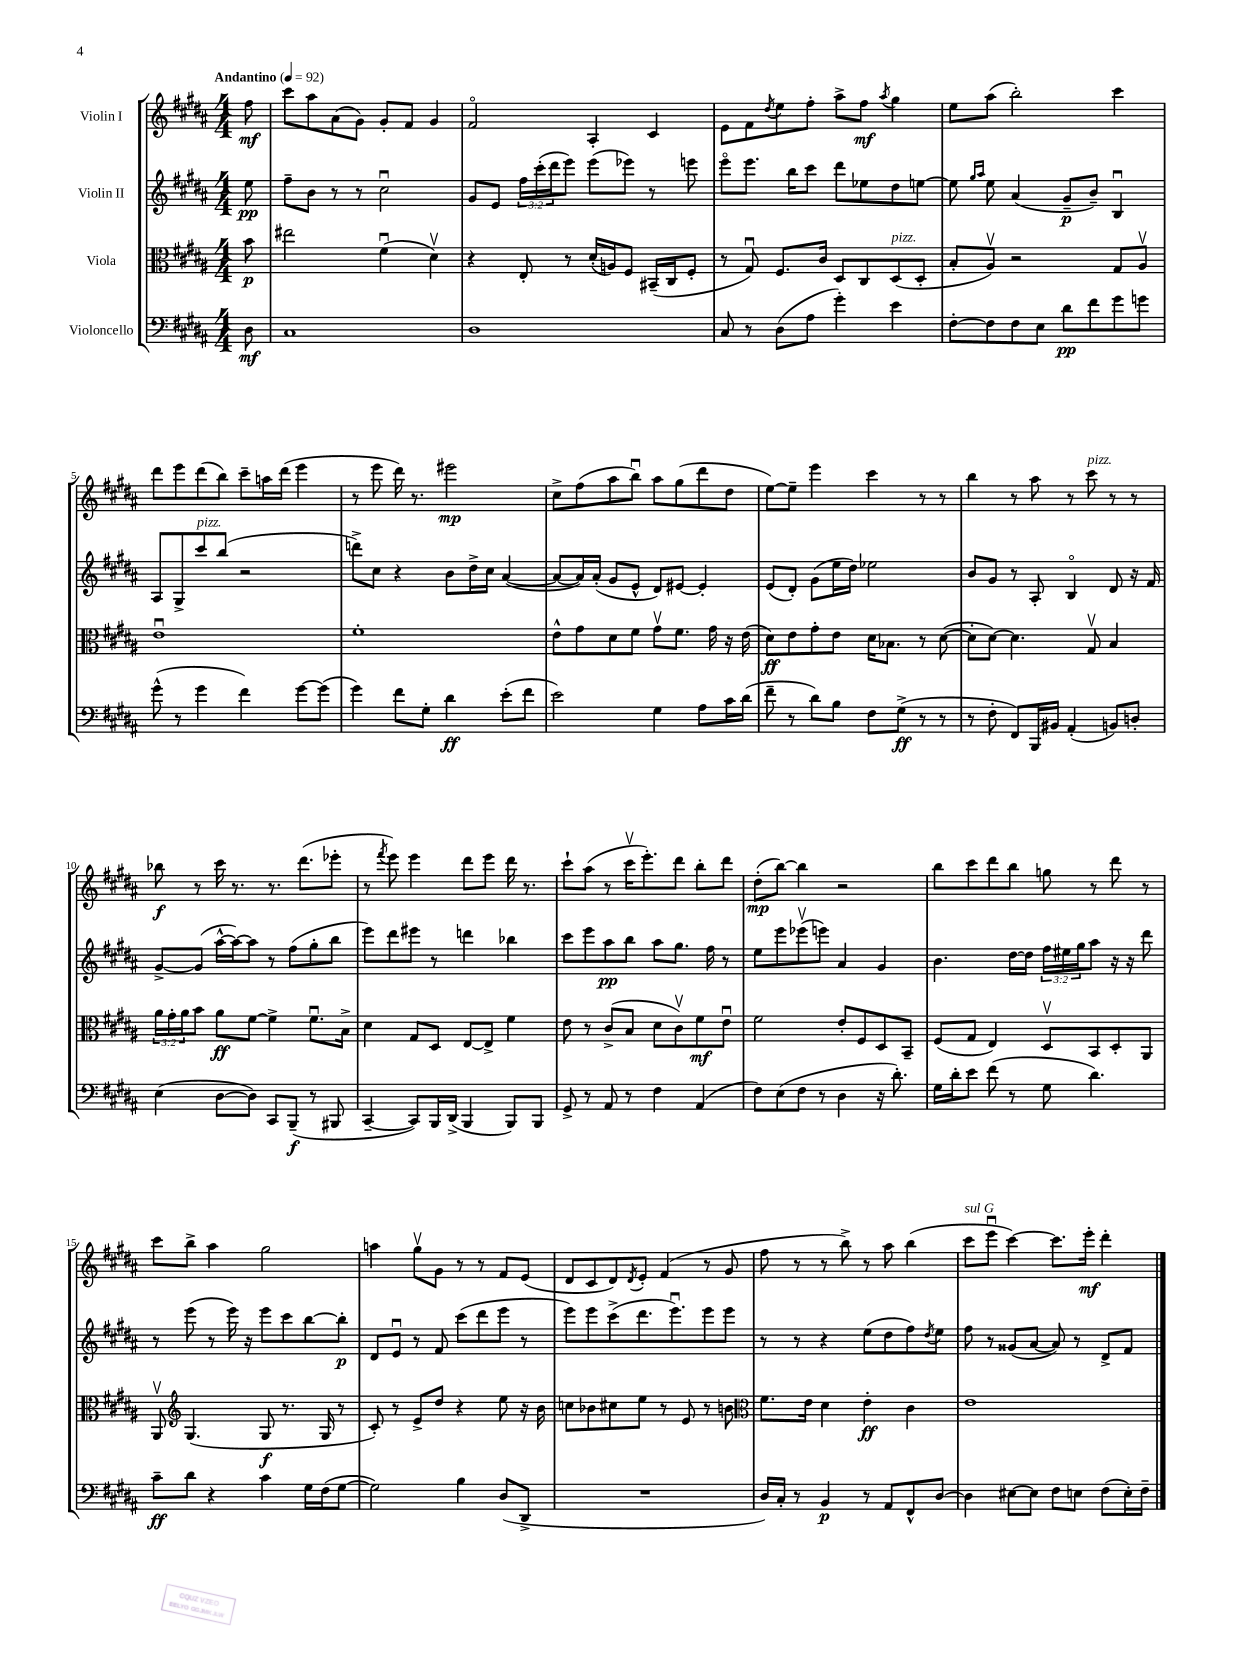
<<
\new StaffGroup <<
\new Staff = "s0" \with { instrumentName = "Violin I" } {
    \clef treble \key b \major \numericTimeSignature \time 4/4 \partial 8 \tempo "Andantino" 4 = 92
    fis''8\mf |
    cis'''8 ais''8 ais'8( gis'8) gis'8-. fis'8 gis'4 |
    fis'2\flageolet ais4-. cis'4 |
    e'8 fis'8 \acciaccatura { dis''8 } e''8 fis''8-. ais''8-> fis''8\mf \acciaccatura { ais''8 } gis''4 |
    e''8 ais''8( b''2-.) cis'''4 |
    dis'''8 e'''8 dis'''8( b''8) cis'''8-- a''16 dis'''16( e'''4 |
    r8 e'''8 dis'''16) r8. eis'''2\mp |
    cis''8-> fis''8( ais''8 b''8\downbow) ais''8 gis''8( dis'''8 dis''8 |
    e''8~) e''8-- e'''4 cis'''4 r8 r8 |
    b''4 r8 ais''8 r8 cis'''8^\markup { \italic "pizz." } r8 r8 |
    bes''8\f r8 cis'''16 r8. r8. dis'''8.( ees'''8-. |
    r8 \acciaccatura { fis'''8 } e'''8) e'''4 dis'''8 e'''8 dis'''16 r8. |
    cis'''8-! ais''8( r8 cis'''16\upbow e'''8.-.) dis'''8 b''8-. dis'''8 |
    dis''8-.\mp( b''8~) b''4 r2 |
    b''8 cis'''8 dis'''8 b''8 g''8 r8 dis'''8 r8 |
    cis'''8 b''8-> ais''4 gis''2 |
    a''4 gis''8\upbow gis'8 r8 r8 fis'8 e'8( |
    dis'8 cis'8 dis'8) \acciaccatura { dis'8 } e'8-. fis'4( r8 gis'8 |
    fis''8 r8 r8 b''8->) r8 ais''8 b''4( |
    cis'''8^\markup { \italic "sul G" } e'''8\downbow cis'''4~) cis'''8. e'''16-.\mf dis'''4-. \bar "|." |
}
\new Staff = "s1" \with { instrumentName = "Violin II" } {
    \clef treble \key b \major \numericTimeSignature \time 4/4 \override Staff.TupletNumber.text = #tuplet-number::calc-fraction-text \partial 8
    e''8\pp |
    fis''8-- b'8 r8 r8 cis''2\downbow |
    gis'8 e'8 \tuplet 3/2 { fis''16 cis'''16-.( dis'''16 } e'''8) e'''8( ees'''8) r8 e'''8 |
    e'''8\flageolet e'''8. b''16 cis'''8 dis'''8 ees''8 dis''8 e''8~ |
    e''8 \grace { gis''16 ais''16 } e''8 ais'4( gis'8--\p b'8--) b4\downbow |
    ais8 gis8-> cis'''8^\markup { \italic "pizz." } b''8( r2 |
    d'''8->) cis''8 r4 b'8 dis''16-> cis''16 ais'4~( |
    ais'8~ ais'16) ais'16-.( gis'8 e'8-^ dis'8) eis'8~ eis'4-. |
    e'8( dis'8-.) gis'8( e''16 dis''16) ees''2 |
    b'8 gis'8 r8 ais8-. b4\flageolet dis'8 r16 fis'16 |
    gis'8~-> gis'8( ais''16~-^ ais''16~) ais''8 r8 fis''8( gis''8-. b''8 |
    e'''8) dis'''8 eis'''8 r8 d'''4 bes''4 |
    cis'''8 e'''8 ais''8\pp b''8 ais''8 gis''8. fis''16 r8 |
    e''8 e'''8 ees'''8\upbow( e'''8) ais'4 gis'4 |
    b'4. dis''16~ dis''16 \tuplet 3/2 { fis''16 eis''16 gis''16 } ais''8 r16 r16 dis'''8 |
    r8 e'''8( r8 e'''16) r16 e'''8 cis'''8 b''8~ b''8-.\p |
    dis'8 e'8\downbow r8 fis'8 cis'''8( dis'''8 e'''8 r8 |
    e'''8) e'''8 cis'''8->( dis'''8. e'''8.\downbow) e'''8 e'''8 |
    r8 r8 r4 e''8( dis''8 fis''8) \acciaccatura { dis''8 } e''8 |
    fis''8 r8 gisis'8( ais'8~ ais'8) r8 dis'8-> fis'8 \bar "|." |
}
\new Staff = "s2" \with { instrumentName = "Viola" } {
    \clef alto \key b \major \numericTimeSignature \time 4/4 \override Staff.TupletNumber.text = #tuplet-number::calc-fraction-text \partial 8
    b'8\p |
    eis''2 fis'4\downbow( dis'4\upbow) |
    r4 e8-. r8 dis'16-.( a16) fis8 bis,16--( cis16 fis8-. |
    r8 gis8\downbow) fis8. cis'16 dis8 cis8 dis8^\markup { \italic "pizz." }( dis8-. |
    b8-. ais8\upbow) r2 gis8 ais8\upbow |
    e'1\downbow |
    fis'1-. |
    e'8-^ gis'8 dis'8 fis'8 gis'8\upbow fis'8. gis'16 r16 e'16( |
    dis'8\ff) e'8 gis'8-. e'8 dis'16 bes8. r8 dis'8~( |
    dis'8-. dis'8~) dis'4. gis8\upbow b4 |
    \tuplet 3/2 { ais'16 gis'16-. ais'16 } b'8 ais'8\ff fis'8~ fis'4-> fis'8.\downbow b16-> |
    dis'4 gis8 dis8 e8~ e8-> fis'4 |
    e'8 r8 cis'8->( b8 dis'8 cis'8\upbow) fis'8\mf e'8\downbow |
    fis'2 e'8-. fis8 dis8 b,8-- |
    fis8( gis8 e4) dis8\upbow b,8 dis8-. ais,8 |
    ais,8\upbow \clef treble gis4.( gis8\f r8. gis16 r8 |
    cis'8-.) r8 e'8-> dis''8 r4 e''8 r16 b'16 |
    c''8 bes'8 cis''8 e''8 r8 e'8 r8 b'8 |
    \clef alto fis'8. e'16 dis'4 e'4-.\ff cis'4 |
    e'1 \bar "|." |
}
\new Staff = "s3" \with { instrumentName = "Violoncello" } {
    \clef bass \key b \major \numericTimeSignature \time 4/4 \partial 8
    dis8\mf |
    cis1 |
    dis1 |
    cis8 r8 dis8( ais8 gis'4-.) e'4 |
    fis8~-. fis8 fis8 e8 dis'8\pp fis'8 gis'8 g'8 |
    gis'8-^( r8 gis'4 fis'4) gis'8~ gis'8( |
    gis'4) fis'8 gis8-. dis'4\ff e'8-.( fis'8 |
    e'2) gis4 ais8 cis'16 dis'16( |
    fis'8-- r8 dis'8) b8 fis8 gis8->\ff( r8 r8 |
    r8 fis8-. fis,8) b,,16 bis,16 ais,4-.( b,8) d8-. |
    e4( dis8~ dis8) cis,8 b,,8--\f( r8 bis,,8 |
    cis,4~-- cis,8) b,,16 dis,16->( b,,4 b,,8) b,,8 |
    gis,8-> r8 ais,8 r8 fis4 ais,4( |
    fis8) e8( fis8 r8 dis4 r16 dis'8.-.) |
    gis16 dis'16-. e'8 fis'8( r8 gis8 dis'4.) |
    cis'8--\ff dis'8 r4 cis'4 gis16 fis16( gis8~ |
    gis2) b4 dis8( dis,8-> |
    R1 |
    dis16) cis16-. r8 b,4\p r8 ais,8 fis,8-^ dis8~ |
    dis4 eis8~ eis8 fis8 e8 fis8( e16-.) fis16-- \bar "|." |
}
>>
>>
